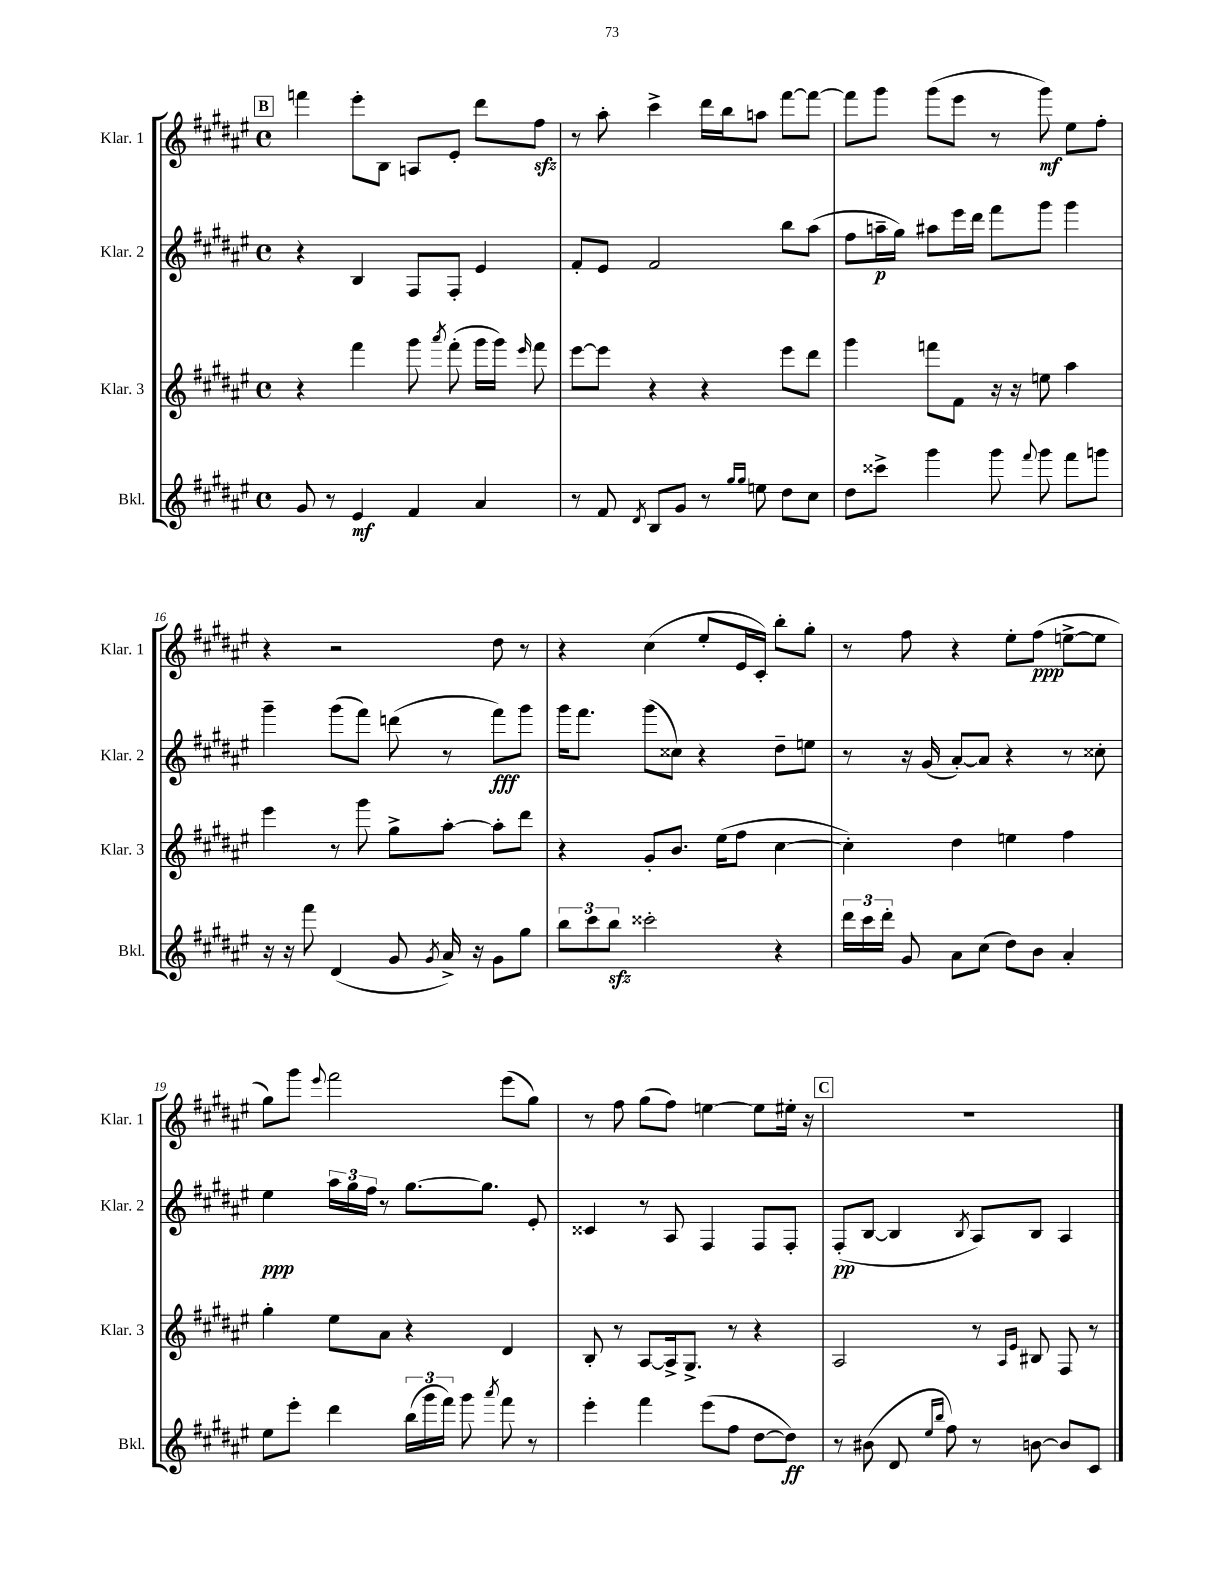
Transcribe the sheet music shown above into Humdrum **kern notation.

**kern	**dynam	**kern	**kern	**dynam	**kern	**dynam
*part4	*part4	*part3	*part2	*part2	*part1	*part1
*staff4	*staff4	*staff3	*staff2	*staff2	*staff1	*staff1
*I"Bkl.	*	*I"Klar. 3	*I"Klar. 2	*	*I"Klar. 1	*
*I'Bkl.	*	*I'Klar. 3	*I'Klar. 2	*	*I'Klar. 1	*
*clefG2	*	*clefG2	*clefG2	*	*clefG2	*
*k[f#c#g#d#a#e#]	*	*k[f#c#g#d#a#e#]	*k[f#c#g#d#a#e#]	*	*k[f#c#g#d#a#e#]	*
*M4/4	*	*M4/4	*M4/4	*	*M4/4	*
*met(c)	*	*met(c)	*met(c)	*	*met(c)	*
!!LO:REH:place=s1:t=B
=13	=13	=13	=13	=13	=13	=13
8g#/	.	4r	4r	.	4fffn\	.
8r	.	.	.	.	.	.
4e#/	mf	4fff#\	4B/	.	8eee#'\L	.
.	.	.	.	.	8B\J	.
4f#/	.	8ggg#\	8F#/L	.	8An/L	.
.	.	8qaaa#/	.	.	.	.
.	.	(8fff#'\	8F#'/J	.	8e#'/J	.
4a#/	.	16ggg#\LL	4e#/	.	8ddd#\L	.
.	.	16ggg#\JJ)	.	.	.	.
.	.	16qqeee#/	.	.	.	.
.	.	8fff#\	.	.	8ff#zz\J	.
=14	=14	=14	=14	=14	=14	=14
8r	.	[8eee#\L	8f#'/L	.	8r	.
8f#/	.	8eee#\J]	8e#/J	.	8aa#'\	.
8qd#/	.	.	.	.	.	.
8B/L	.	4r	2f#/	.	4ccc#^\	.
8g#/J	.	.	.	.	.	.
8r	.	4r	.	.	16ddd#\LL	.
.	.	.	.	.	16bb\J	.
16qqgg#/LL	.	.	.	.	.	.
16qqgg#/JJ	.	.	.	.	.	.
8een\	.	.	.	.	8aan\J	.
8dd#\L	.	8eee#\L	8bb\L	.	[8fff#\L	.
8cc#\J	.	8ddd#\J	(8aa#\J	.	8fff#\J_	.
=15	=15	=15	=15	=15	=15	=15
8dd#\L	.	4ggg#\	8ff#\L	.	8fff#\L]	.
8ccc##X^\J	.	.	16aan~\L	p	8ggg#\J	.
.	.	.	16gg#\JJ)	.	.	.
4ggg#\	.	8fffn\L	8aa#X\L	.	(8ggg#\L	.
.	.	8f#\J	16eee#\L	.	8eee#\J	.
.	.	.	16ddd#\JJ	.	.	.
8ggg#\	.	16r	8fff#\L	.	8r	.
.	.	16r	.	.	.	.
8qqfff#/	.	.	.	.	.	.
8ggg#\	.	8een\	8ggg#\J	.	8ggg#\)	mf
8fff#\L	.	4aa#\	4ggg#\	.	8ee#\L	.
8gggn\J	.	.	.	.	8ff#'\J	.
!!LO:LB:g=z
=16	=16	=16	=16	=16	=16	=16
16r	.	4eee#\	4ggg#~\	.	4r	.
16r	.	.	.	.	.	.
8fff#\	.	.	.	.	.	.
(4d#/	.	8r	(8ggg#\L	.	2r	.
.	.	8ggg#\	8fff#\J)	.	.	.
8g#/	.	8gg#^\L	(8dddn\	.	.	.
8qg#/	.	.	.	.	.	.
16a#^/)	.	[8aa#'\J	8r	.	.	.
16r	.	.	.	.	.	.
8g#\L	.	8aa#'\L]	8fff#\L)	fff	8dd#\	.
8gg#\J	.	8ddd#\J	8ggg#\J	.	8r	.
=17	=17	=17	=17	=17	=17	=17
12bb\L	.	4r	16ggg#\KL	.	4r	.
.	.	.	8.fff#\J	.	.	.
12ccc#\	.	.	.	.	.	.
12bbzz\J	.	.	.	.	.	.
2ccc##X'\	.	8g#'/L	(8ggg#\L	.	(4cc#\	.
.	.	8.b/J	8cc##X\J)	.	.	.
.	.	.	4r	.	8ee#'/L	.
.	.	(16ee#\KL	.	.	.	.
.	.	8ff#\J	.	.	16e#/L	.
.	.	.	.	.	16c#'/JJ)	.
4r	.	[4cc#\	8dd#~\L	.	8bb'\L	.
.	.	.	8een\J	.	8gg#'\J	.
=18	=18	=18	=18	=18	=18	=18
24ddd#\LL	.	4cc#'\])	8r	.	8r	.
24ccc#\	.	.	.	.	.	.
24ddd#'\JJ	.	.	.	.	.	.
8g#/	.	.	16r	.	8ff#\	.
.	.	.	(16g#/	.	.	.
8a#\L	.	4dd#\	[8a#'/L)	.	4r	.
(8cc#\J	.	.	8a#/J]	.	.	.
8dd#\L)	.	4een\	4r	.	8ee#'\L	.
8b\J	.	.	.	.	(8ff#\J	ppp
4a#'/	.	4ff#\	8r	.	[8een^\L	.
.	.	.	8cc##X'\	.	8ee\J]	.
!!LO:LB:g=z
=19	=19	=19	=19	=19	=19	=19
8ee#\L	.	4gg#'\	4ee#\	ppp	8gg#\L)	.
8eee#'\J	.	.	.	.	8ggg#\J	.
.	.	.	.	.	8qqeee#/	.
4ddd#\	.	8ee#\L	24aa#\LL	.	2fff#\	.
.	.	.	24gg#\	.	.	.
.	.	.	24ff#\JJ	.	.	.
.	.	8a#\J	8r	.	.	.
(24bb\LL	.	4r	[8.gg#\L	.	.	.
24ggg#\	.	.	.	.	.	.
24fff#\JJ)	.	.	.	.	.	.
8ggg#\	.	.	.	.	.	.
.	.	.	8.gg#\J]	.	.	.
8qaaa#/	.	.	.	.	.	.
8fff#\	.	4d#/	.	.	(8eee#\L	.
8r	.	.	8e#'/	.	8gg#\J)	.
=20	=20	=20	=20	=20	=20	=20
4eee#'\	.	8B'/	4c##X/	.	8r	.
.	.	8r	.	.	8ff#\	.
4fff#\	.	[8A#/L	8r	.	(8gg#\L	.
.	.	16A#^/k]	8A#/	.	8ff#\J)	.
.	.	8.G#^/J	.	.	.	.
(8eee#\L	.	.	4F#/	.	[4een\	.
8ff#\J	.	8r	.	.	.	.
[8dd#\L	.	4r	8F#/L	.	8ee\L]	.
8dd#\J])	ff	.	8F#'/J	.	16ee#X'\Jk	.
.	.	.	.	.	16r	.
!!LO:REH:place=s1:t=C
=21	=21	=21	=21	=21	=21	=21
8r	.	2A#/	(8F#'/L	pp	1r	.
(8b#X\	.	.	[8B/J	.	.	.
8d#/	.	.	4B/]	.	.	.
16qqee#/LL	.	.	.	.	.	.
16qqbb/JJ	.	.	.	.	.	.
8ff#\)	.	.	.	.	.	.
.	.	.	8qB/	.	.	.
8r	.	8r	8A#/L)	.	.	.
.	.	16qqA#/LL	.	.	.	.
.	.	16qqe#/JJ	.	.	.	.
[8bn\	.	8B#X/	8B/J	.	.	.
8b/L]	.	8F#/	4A#/	.	.	.
8c#/J	.	8r	.	.	.	.
==	==	==	==	==	==	==
*-	*-	*-	*-	*-	*-	*-
